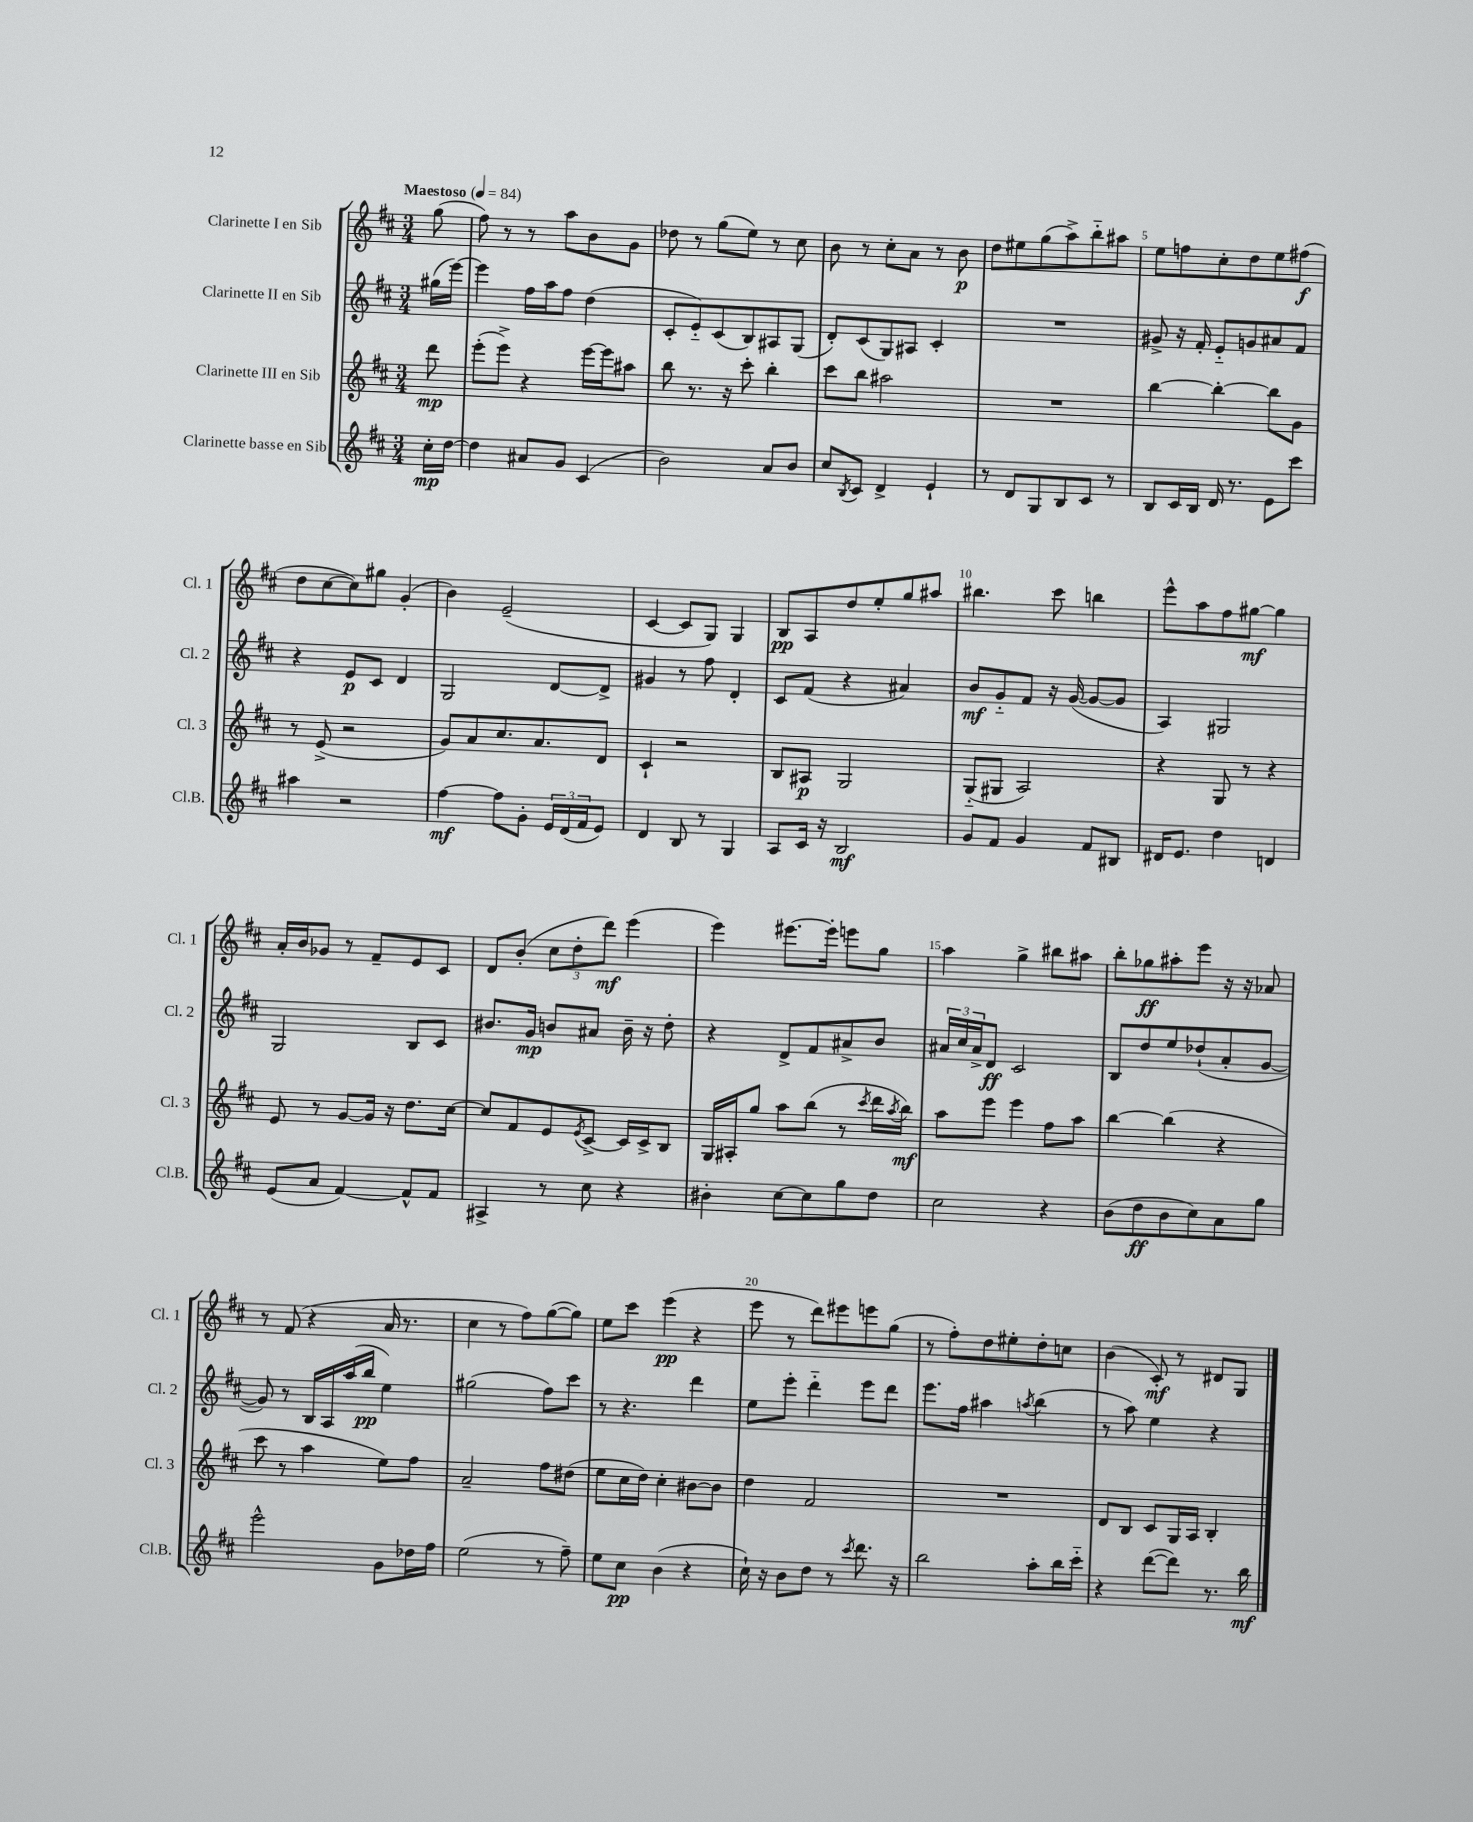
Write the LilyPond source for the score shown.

<<
\new StaffGroup <<
\new Staff = "s0" \with { instrumentName = "Clarinette I en Sib" shortInstrumentName = "Cl. 1" } {
    \clef treble \key d \major \numericTimeSignature \time 3/4 \partial 8 \tempo "Maestoso" 4 = 84
    g''8( |
    fis''8) r8 r8 a''8 b'8 g'8 |
    des''8 r8 g''8( e''8) r8 cis''8 |
    b'8 r8 cis''8-. a'8 r8 b'8\p |
    d''8 eis''8 g''8( a''8->) b''8-_ ais''8 |
    e''8 f''8 cis''8-. d''8 e''8 fis''8\f( |
    d''8 cis''8~ cis''8) gis''8 g'4-.( |
    b'4) e'2--( |
    cis'4~ cis'8 g8) g4 |
    b8\pp a8 d''8 e''8-. g''8 ais''8 |
    bis''4. cis'''8 b''4 |
    e'''8-^ a''8 fis''8 gis''8~\mf gis''4 |
    a'16-. b'16 ges'8 r8 fis'8-- e'8 cis'8 |
    d'8 b'8-.( \tuplet 3/2 { cis''8 d''8-. d'''8\mf) } e'''4( |
    e'''4) eis'''8.~ eis'''16-. e'''8 g''8 |
    a''4 g''4-> bis''8 ais''8 |
    b''8-. ges''8\ff ais''8-. e'''8 r16 r16 aes'8 |
    r8 fis'8( r4 a'16 r8. |
    cis''4 r8 fis''8) g''8~( g''8) |
    e''8 cis'''8 e'''4\pp( r4 |
    e'''8 r8 d'''8) eis'''8 e'''8 g''8( |
    r8 fis''8-.) d''8 eis''8-. d''8-. c''8 |
    b'4( cis'8-.\mf) r8 dis'8 g8 \bar "|." |
}
\new Staff = "s1" \with { instrumentName = "Clarinette II en Sib" shortInstrumentName = "Cl. 2" } {
    \clef treble \key d \major \numericTimeSignature \time 3/4 \partial 8
    gis''16( e'''16~) |
    e'''4 fis''16 a''16 fis''8 d''4( |
    cis'8-. e'8-_) cis'8( b8) ais8 g8( |
    d'8-.) cis'8( g8) ais8 cis'4-. |
    R2. |
    gis'8-> r16 fis'16-. e'8-_ g'8 ais'8 fis'8 |
    r4 e'8\p cis'8 d'4 |
    g2 d'8~ d'8-> |
    gis'4 r8 fis''8 d'4-. |
    cis'8 fis'8( r4 ais'4) |
    b'8\mf g'8-_ fis'8 r16 g'16~( g'8~ g'8 |
    a4) gis2 |
    g2 b8 cis'8 |
    bis'8. g'16\mp b'8 ais'8 b'16-- r16 d''8-. |
    r4 d'8-> fis'8 ais'8-> b'8 |
    \tuplet 3/2 { ais'16 cis''16 ais'16-> } d'8\ff cis'2 |
    b8 d''8 e''8 des''8-!( a'8-. g'8~ |
    g'8) r8 b16 a16 a''16( b''16\pp e''4) |
    gis''2( fis''8) cis'''8 |
    r8 r4. d'''4 |
    e''8 e'''8-. d'''4-_ e'''8 d'''8 |
    e'''8. fis''16 ais''4 \acciaccatura { a''8 } b''4( |
    r8 a''8) e''4 r4 \bar "|." |
}
\new Staff = "s2" \with { instrumentName = "Clarinette III en Sib" shortInstrumentName = "Cl. 3" } {
    \clef treble \key d \major \numericTimeSignature \time 3/4 \partial 8
    d'''8\mp |
    e'''8-.( e'''8->) r4 e'''16~ e'''16 ais''8 |
    b''8 r8. r16 cis'''8-. b''4-. |
    cis'''8 b''8 ais''2 |
    R2. |
    b''4~ b''4~-. b''8 g'8 |
    r8 e'8->( r2 |
    g'8) a'8 cis''8. a'8. d'8 |
    cis'4-! r2 |
    b8 ais8\p g2 |
    g8-_( gis8 a2) |
    r4 g8 r8 r4 |
    e'8 r8 g'8~ g'16 r16 d''8. cis''16~ |
    cis''8 fis'8 e'8 \acciaccatura { e'8 } cis'8~-> cis'16 cis'16-> b8 |
    g16 ais16-. g''8 a''8 b''8( r8 \acciaccatura { cis'''8 } d'''16 \acciaccatura { a''8 } b''16\mf) |
    a''8 e'''8 e'''4 fis''8 a''8 |
    b''4~ b''4( r4 |
    cis'''8 r8 a''4 e''8) fis''8 |
    a'2-- fis''8 dis''8( |
    e''8 cis''16 d''16) cis''4-. bis'8~ bis'8 |
    d''4 fis'2 |
    R2. |
    d'8 b8 cis'8 g16 a16 b4-. \bar "|." |
}
\new Staff = "s3" \with { instrumentName = "Clarinette basse en Sib" shortInstrumentName = "Cl.B." } {
    \clef treble \key d \major \numericTimeSignature \time 3/4 \partial 8
    cis''16-.\mp d''16~ |
    d''4 ais'8 g'8 cis'4( |
    b'2) a'8 b'8 |
    cis''8 \acciaccatura { b8 } cis'8 d'4-> e'4-! |
    r8 d'8 g8 b8 cis'8 r8 |
    b8 cis'16 b16 d'16 r8. e'8 cis'''8 |
    ais''4 r2 |
    fis''4~\mf fis''8 g'8-. \tuplet 3/2 { e'16 d'16( fis'16 } e'8) |
    d'4 b8 r8 g4 |
    a8 cis'16 r16 b2\mf |
    g'8 fis'8 g'4 fis'8 bis8 |
    dis'16 e'8. d''4 d'4 |
    e'8( a'8 fis'4~) fis'8-^ fis'8 |
    ais4-> r8 cis''8 r4 |
    bis'4-. cis''8~ cis''8 g''8 d''8 |
    cis''2 r4 |
    b'8( d''8\ff b'8 cis''8) a'8 g''8 |
    e'''2-^ g'8 des''16 fis''16 |
    e''2( r8 fis''8--) |
    e''8 cis''8\pp b'4( r4 |
    cis''16-!) r16 b'8 d''8 r8 \acciaccatura { cis'''8 } d'''8. r16 |
    b''2 a''8-. b''16 cis'''16-_ |
    r4 d'''8~( d'''8) r8. b''16\mf \bar "|." |
}
>>
>>
\layout { \context { \Score \override BarNumber.break-visibility = ##(#f #t #t) barNumberVisibility = #(every-nth-bar-number-visible 5) } }
